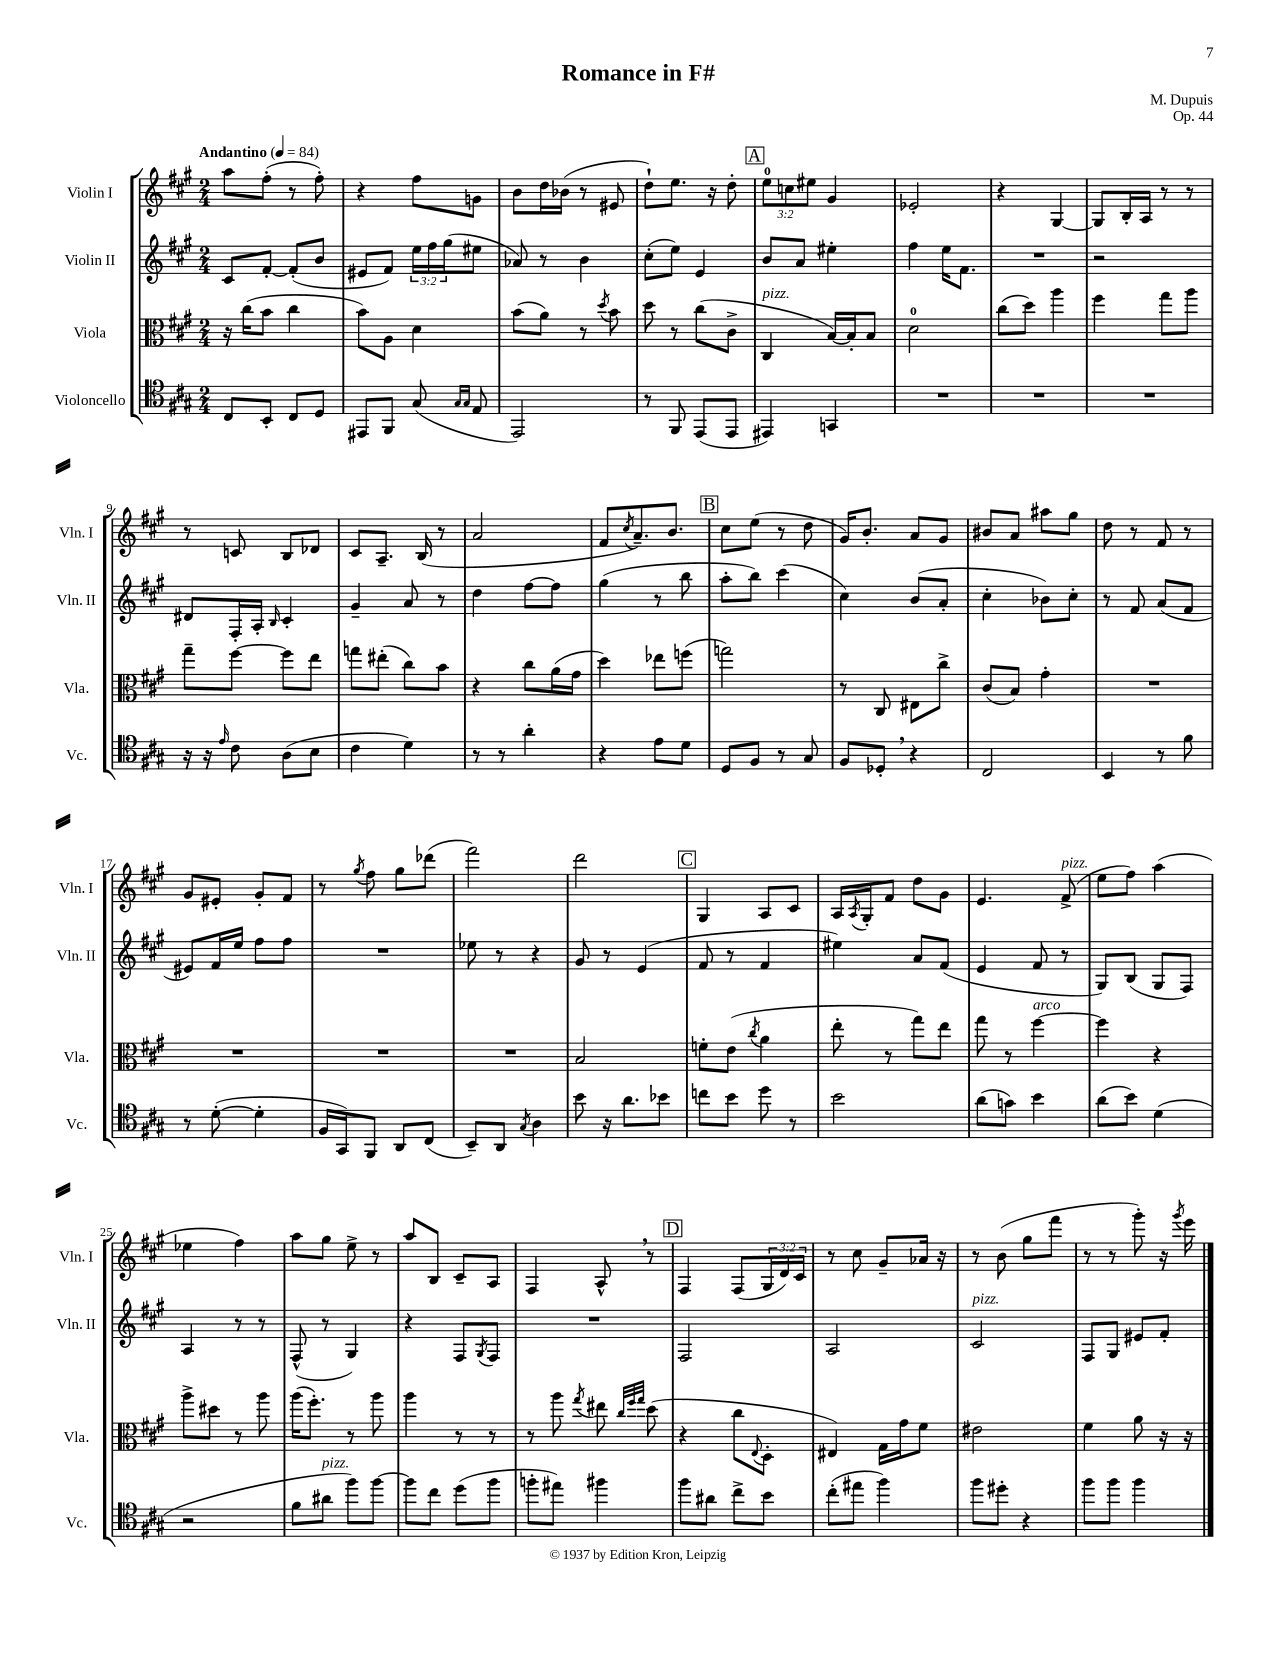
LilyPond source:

\header { title = "Romance in F#" composer = "M. Dupuis" opus = "Op. 44" }
<<
\new StaffGroup <<
\new Staff = "s0" \with { instrumentName = "Violin I" shortInstrumentName = "Vln. I" } {
    \clef treble \key a \major \numericTimeSignature \time 2/4 \override Staff.TupletNumber.text = #tuplet-number::calc-fraction-text \tempo "Andantino" 4 = 84
    a''8 fis''8-.( r8 fis''8-.) |
    r4 fis''8 g'8 |
    b'8 d''16 bes'16( r8 eis'8 |
    d''8-!) e''8. r16 d''8-. |
    \mark \markup { \box "A" } \tuplet 3/2 { e''8-0 c''8 eis''8 } gis'4 |
    ees'2-. |
    r4 gis4~ |
    gis8 b16-. a16 r8 r8 |
    r8 c'8 b8 des'8 |
    cis'8 a8.-- b16( r8 |
    a'2 |
    fis'8 \acciaccatura { cis''8 } a'8.--) b'8. |
    \mark \markup { \box "B" } cis''8 e''8( r8 d''8 |
    gis'16) b'8.-. a'8 gis'8 |
    bis'8 a'8 ais''8 gis''8 |
    d''8 r8 fis'8 r8 |
    gis'8 eis'8-. gis'8-. fis'8 |
    r8 \acciaccatura { gis''8 } fis''8 gis''8 des'''8( |
    fis'''2) |
    d'''2 |
    \mark \markup { \box "C" } gis4 a8 cis'8 |
    a16 \acciaccatura { a8 } gis16-. fis'8 d''8 gis'8 |
    e'4. fis'8->^\markup { \italic "pizz." }( |
    e''8 fis''8) a''4( |
    ees''4 fis''4) |
    a''8 gis''8 e''8-> r8 |
    a''8 b8 cis'8-- a8 |
    fis4 a8-^ \breathe r8 |
    \mark \markup { \box "D" } fis4 fis8( \tuplet 3/2 { gis16 d'16) cis'16 } |
    r8 cis''8 gis'8-- aes'16 r16 |
    r8 b'8( gis''8 fis'''8 |
    r8 r8 gis'''8-.) r16 \acciaccatura { gis'''8 } e'''16 \bar "|." |
}
\new Staff = "s1" \with { instrumentName = "Violin II" shortInstrumentName = "Vln. II" } {
    \clef treble \key a \major \numericTimeSignature \time 2/4 \override Staff.TupletNumber.text = #tuplet-number::calc-fraction-text
    cis'8 fis'8~-. fis'8-.( b'8 |
    eis'8 fis'8) \tuplet 3/2 { e''16 fis''16 gis''16( } eis''8 |
    aes'8) r8 b'4 |
    cis''8-.( e''8) e'4 |
    \mark \markup { \box "A" } b'8 a'8 eis''4-. |
    fis''4 e''16 fis'8. |
    R2 |
    r2 |
    dis'8 fis16-. a16-. \grace { b16 } cis'4-. |
    gis'4-- a'8 r8 |
    d''4 fis''8~ fis''8 |
    gis''4( r8 b''8 |
    \mark \markup { \box "B" } a''8-. b''8) cis'''4( |
    cis''4) b'8( a'8-. |
    cis''4-. bes'8) cis''8-. |
    r8 fis'8 a'8( fis'8 |
    eis'8) fis'16 e''16 fis''8 fis''8 |
    R2 |
    ees''8 r8 r4 |
    gis'8 r8 e'4( |
    \mark \markup { \box "C" } fis'8 r8 fis'4 |
    eis''4) a'8 fis'8( |
    e'4 fis'8 r8 |
    gis8) b8( gis8 fis8) |
    a4 r8 r8 |
    fis8-^( r8 gis4) |
    r4 fis8 \acciaccatura { gis8 } fis8 |
    R2 |
    \mark \markup { \box "D" } fis2 |
    a2 |
    cis'2^\markup { \italic "pizz." } |
    fis8 gis8 eis'8 fis'8-. \bar "|." |
}
\new Staff = "s2" \with { instrumentName = "Viola" shortInstrumentName = "Vla." } {
    \clef alto \key a \major \numericTimeSignature \time 2/4
    r16 cis''16( b'8 cis''4 |
    b'8) a8 d'4 |
    b'8( a'8) r8 \acciaccatura { d''8 } b'8 |
    d''8 r8 cis''8( cis'8-> |
    \mark \markup { \box "A" } cis4^\markup { \italic "pizz." } b16~) b16-. b8 |
    d'2-0 |
    cis''8( d''8) a''4 |
    fis''4 gis''8 a''8 |
    gis''8-- fis''8~ fis''8 e''8 |
    g''8 eis''8-.( cis''8) b'8 |
    r4 cis''8 a'16( gis'16 |
    d''4) ees''8 f''8( |
    \mark \markup { \box "B" } g''2) |
    r8 cis8 eis8 cis''8-> |
    cis'8( b8) gis'4-. |
    R2 |
    R2 |
    R2 |
    R2 |
    b2 |
    \mark \markup { \box "C" } f'8-. e'8( \acciaccatura { cis''8 } a'4 |
    e''8-. r8 gis''8) e''8 |
    gis''8 r8 fis''4~^\markup { \italic "arco" } |
    fis''4 r4 |
    a''8-> dis''8 r8 a''8 |
    a''16( fis''8.-.) r8 a''8 |
    a''4 r8 r8 |
    r8 a''8 \acciaccatura { gis''8 } eis''8 \grace { cis''32 fis''32 gis''32 } d''8( |
    \mark \markup { \box "D" } r4 cis''8 \appoggiatura { e8 } d8-. |
    eis4) gis16 gis'16 fis'8 |
    eis'2 |
    fis'4 a'8 r16 r16 \bar "|." |
}
\new Staff = "s3" \with { instrumentName = "Violoncello" shortInstrumentName = "Vc." } {
    \clef tenor \key a \major \numericTimeSignature \time 2/4
    cis8 b,8-. cis8 d8 |
    eis,8 fis,8 gis8( \grace { gis16 gis16 } e8 |
    e,2) |
    r8 fis,8 e,8( e,8 |
    \mark \markup { \box "A" } eis,4) g,4 |
    R2 |
    R2 |
    R2 |
    r16 r16 \grace { e'16 } cis'8 a8( b8 |
    cis'4 d'4) |
    r8 r8 a'4-. |
    r4 e'8 d'8 |
    \mark \markup { \box "B" } d8 fis8 r8 gis8 |
    fis8 des8-. \breathe r4 |
    cis2 |
    b,4 r8 fis'8 |
    r8 d'8~-.( d'4-. |
    fis16 gis,16) fis,8 a,8 cis8( |
    b,8--) a,8 \acciaccatura { gis8 } a4 |
    b'8 r16 a'8. bes'8 |
    \mark \markup { \box "C" } c''8 b'8 d''8 r8 |
    b'2 |
    a'8( g'8) b'4 |
    a'8( b'8) d'4( |
    r2 |
    fis'8 ais'8^\markup { \italic "pizz." } fis''8) fis''8~ |
    fis''8 cis''8 d''8( fis''8 |
    f''8-. eis''8) fis''4 |
    \mark \markup { \box "D" } fis''8 ais'8 cis''8-> b'8 |
    cis''8-.( eis''8 fis''4) |
    fis''8 dis''8-. r4 |
    fis''8 fis''8 fis''4 \bar "|." |
}
>>
>>
